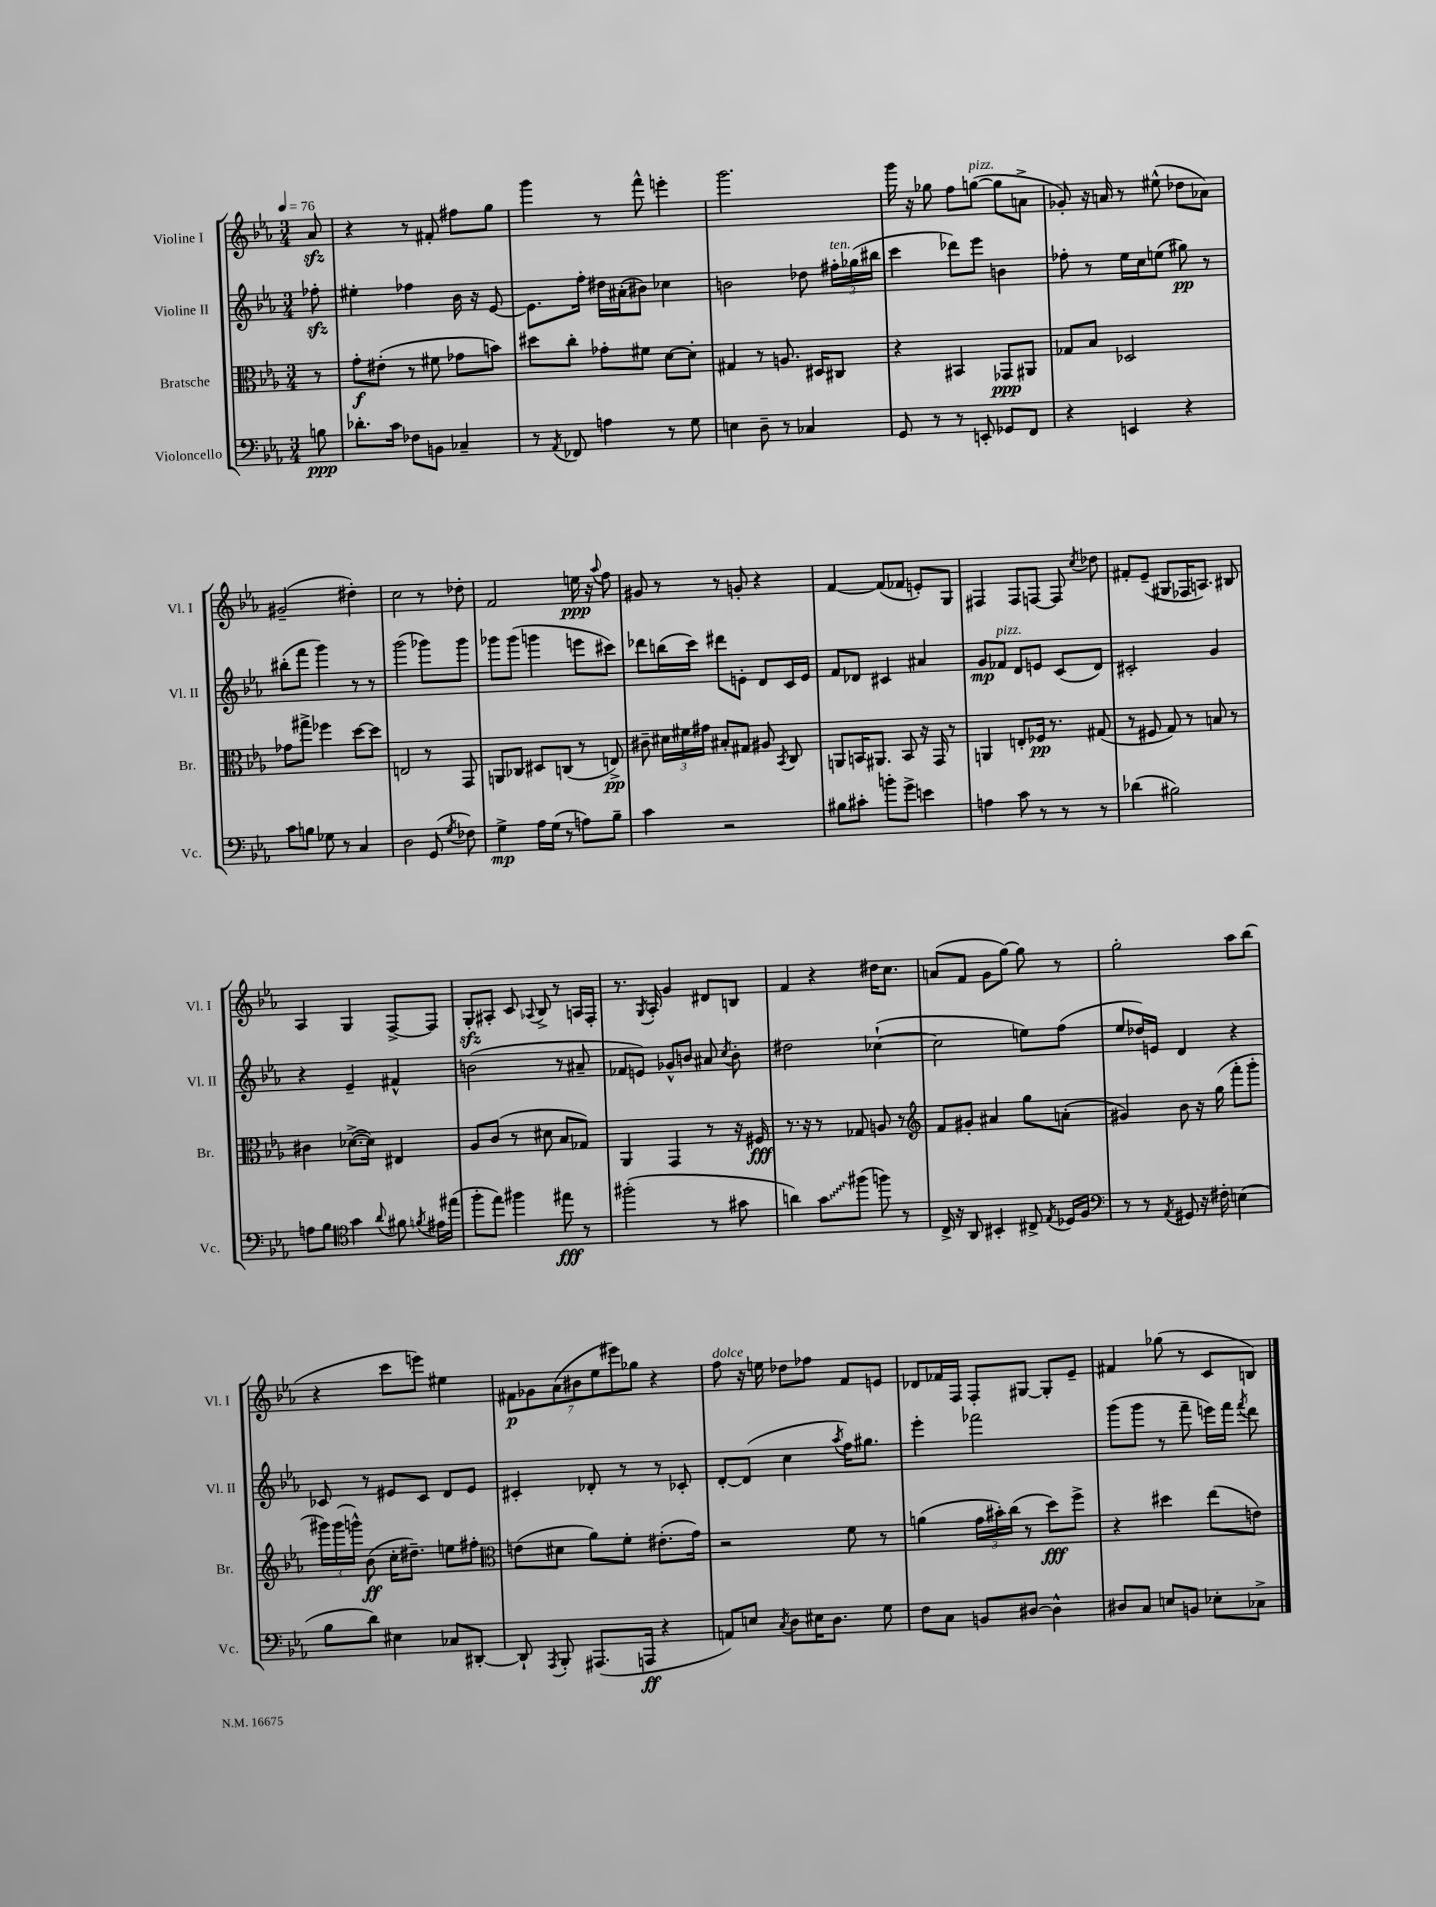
<<
\new StaffGroup <<
\new Staff = "s0" \with { instrumentName = "Violine I" shortInstrumentName = "Vl. I" } {
    \clef treble \key ees \major \numericTimeSignature \time 3/4 \partial 8 \tempo 4 = 76
    \autoBeamOff aes'8\sfz |
    r4 r8 fis'8-. fis''8[ g''8] |
    g'''4 r8 f'''8-^ e'''4-. |
    g'''2. |
    g'''16 r16 ges''8 f''8[ g''8]~^\markup { \italic "pizz." }( g''8[ a'8]-> |
    ges'8-.) r16 a'16 r8 eis''8-^( des''8[ aes'8]) |
    gis'2--( dis''4-.) |
    c''2 r8 des''8-. |
    f'2 e''16\ppp r16 \appoggiatura { aes''8 } f''8 |
    gis'8 r8 r8 g'8-. r4 |
    f'4~ f'8[( fes'8] e'8[-.) g8] |
    fis4 fis8[ f8]~ f8 \acciaccatura { c''8 } des''8 |
    fis'8[-. ees'8]--( gis8[ fes16 a8.]) bis8 |
    aes4 g4 f8[~-> f8] |
    g8[-.\sfz ais8]-. c'8 \appoggiatura { aes8 } bes8-> r8 a16[ f16]-. |
    r8. \acciaccatura { g8 } aes16-. g'4 dis'8[ b8] |
    f'4 r4 dis''16[ c''8.] |
    a'8[( f'8] g'8[ g''8]~) g''8 r8 |
    g''2-. aes''8[ bes''8]( |
    r4 c'''8[ e'''8]) eis''4 |
    \tuplet 7/4 { fis'8[\p ges'8 aes'8( bis'8 ees''8 eis'''8) ges''8] } r4 |
    f''8^\markup { \italic "dolce" } r16 e''16 des''8[ fes''8] f'8[ e'8] |
    des'8[ fes'16 f16] f8[-. gis8]~ gis8[-. ees'8]-- |
    fis'4 ges''8( r8 c'8[ b8]) \bar "|." |
}
\new Staff = "s1" \with { instrumentName = "Violine II" shortInstrumentName = "Vl. II" } {
    \clef treble \key ees \major \numericTimeSignature \time 3/4 \partial 8
    \autoBeamOff fes''8-.\sfz |
    eis''4-. fes''4 bes'16 r16 ees'8~ |
    ees'8.[ f''16]-. dis''16[ ais'16-.( bis'8]) ces''4 |
    b'2 des''8 \tuplet 3/2 { fis''16[-.^\markup { \italic "ten." } ges''16( bis''16] } |
    c'''4 des'''8[) ees'''8] b'4 |
    fes''8-. r8 ees''16[ c''16 e''8]( gis''8\pp) r8 |
    bis''8[-.( f'''8] g'''4) r8 r8 |
    g'''2( ges'''8[) ges'''8] |
    ges'''8[ ges'''8]( g'''4 e'''8[ cis'''8]) |
    des'''8[ b''16( c'''16]) dis'''8[ e'8]-. d'8[ c'16 e'16] |
    f'8[ des'8] cis'4 ais'4 |
    g'8[\mp fes'8]^\markup { \italic "pizz." } d'8[ e'8] c'8[( d'8]) |
    cis'2-. g'4 |
    r4 ees'4-- fis'4-^ |
    b'2( r8 ais'8-- |
    fes'8[ e'8]) ges'8[-^ b'8] ais'8 \acciaccatura { c''8 } b'8-. |
    dis''2 ces''4~-!( |
    ces''2 e''8[) f''8]( |
    ees''8[ des''16) e'16] d'4 r4 |
    ces'8 r8 eis'8[ ces'8] d'8[ eis'8] |
    cis'4-. des'8-. r8 r8 ces'8-. |
    d'8[~-. d'8]( c''4 \acciaccatura { aes''8 } f''16[) gis''8.] |
    ees'''4-. fes'''2 |
    g'''8[( g'''8] r8 f'''8-- e'''16[) f'''16] \acciaccatura { f'''8 } d'''8 \bar "|." |
}
\new Staff = "s2" \with { instrumentName = "Bratsche" shortInstrumentName = "Br." } {
    \clef alto \key ees \major \numericTimeSignature \time 3/4 \partial 8
    \autoBeamOff r8 |
    g'8[-.\f eis'8]-.( r8 fis'8 ges'8[ b'8]) |
    dis''8[ c''8]-. ges'8[-. fis'8] d'8[~ d'8]-. |
    gis4 r8 a8. dis16[ cis8] |
    r4 bis,4 ges,8[\ppp ais,8] |
    ges8[ bes8] des2 |
    ges'8[ gis''8]-> fes''4 d''8[~ d''8] |
    e2 r8 g,8 |
    a,8[ ces8] dis8[ c8]( r8 e8->\pp) |
    cis'8-- \tuplet 3/2 { dis'16[ fis'16 gis'16] } bis8[-. gis8] ais8 \acciaccatura { bes,8 } c8 |
    a,8[ b,16 ais,8.] b,8 r16 g,16 r8 |
    a,4 e8[-. fes16]\pp r8. gis8( |
    r8 fis8 g8) r8 b8 r8 |
    cis'4 des'8.[~->( des'16]) eis4 |
    aes8[ c'8]( r8 dis'8 bes8[ ges8]) |
    aes,4 g,4 r8 r16 fis16\fff |
    r8. r16 r8 ges8 a8 r8 |
    \clef treble f'8[ gis'8]-. ais'4 g''8[ a'8]-.( |
    gis'4) bes'8 r16 g''16( f'''8[-. g'''8]-. |
    \tuplet 3/2 { gis'''16[) gis'''16( g'''16]-^) } bes'8\ff( c''16[-. dis''8.]--) e''8[ fis''8]-. |
    \clef alto e'8[( dis'8] aes'8[) f'8]-. eis'8.[-.( g'16]) |
    r2 f'8 r8 |
    a'4( \tuplet 3/2 { g'16[ bis'16-.) c''16]( } r8 d''8[\fff) f''8]-> |
    r4 dis''4 ees''8[( e'8]) \bar "|." |
}
\new Staff = "s3" \with { instrumentName = "Violoncello" shortInstrumentName = "Vc." } {
    \clef bass \key ees \major \numericTimeSignature \time 3/4 \partial 8
    \autoBeamOff b8\ppp |
    des'8.[-. c'16] fes8[ b,8] ces4-- |
    r8 \acciaccatura { aes,8 } fes,8 a4 r8 g8 |
    e4 d8-- r8 ces4 |
    g,8 r8 r8 e,8-. ges,8[ f,8] |
    r4 e,4 r4 |
    c'8[ b8] ges8 r8 c4 |
    d2 g,8( \acciaccatura { g8 } fes8) |
    g4->\mp aes16[ g16]( r8 a8[) bes8]-- |
    c'4 r2 |
    bis8[ cis'8]-. b'8[-. g'8]-> e'4 |
    a4 c'8 r8 r8 r8 |
    des'4( bis2) |
    a8[ bes8] \clef tenor g'4 \appoggiatura { aes'8 } fis'8 \acciaccatura { f'8 } eis'16[ eis''16]( |
    f''8[-. ees''8]) fis''4 eis''8\fff r8 |
    fis''2-.( r8 gis'8 |
    a'4) \once \override Glissando.style = #'zigzag g'8[\glissando fis''8]( f''8) r8 |
    c16-> r16 aes,8 bis,4-. cis8-> \acciaccatura { ees8 } des16[ f16] |
    \clef bass r8 r8 \acciaccatura { aes,8 } gis,8 r16 fis16-. e4( |
    bes8[ d'8]) eis4 ces8[ dis,8]~-. |
    dis,8-! \acciaccatura { aes,,8 } bes,,8-. ais,,8.[( a,,16]\ff r4 |
    a,8[) e8] \acciaccatura { c8 } d8[ eis16 d8.] g8 |
    f8[ c8] b,8[ dis8]~ dis4-^ |
    dis8[ c8] e8[ b,8] ees8[-. ces8]-> \bar "|." |
}
>>
>>
\layout { \context { \Score \remove "Bar_number_engraver" } }
